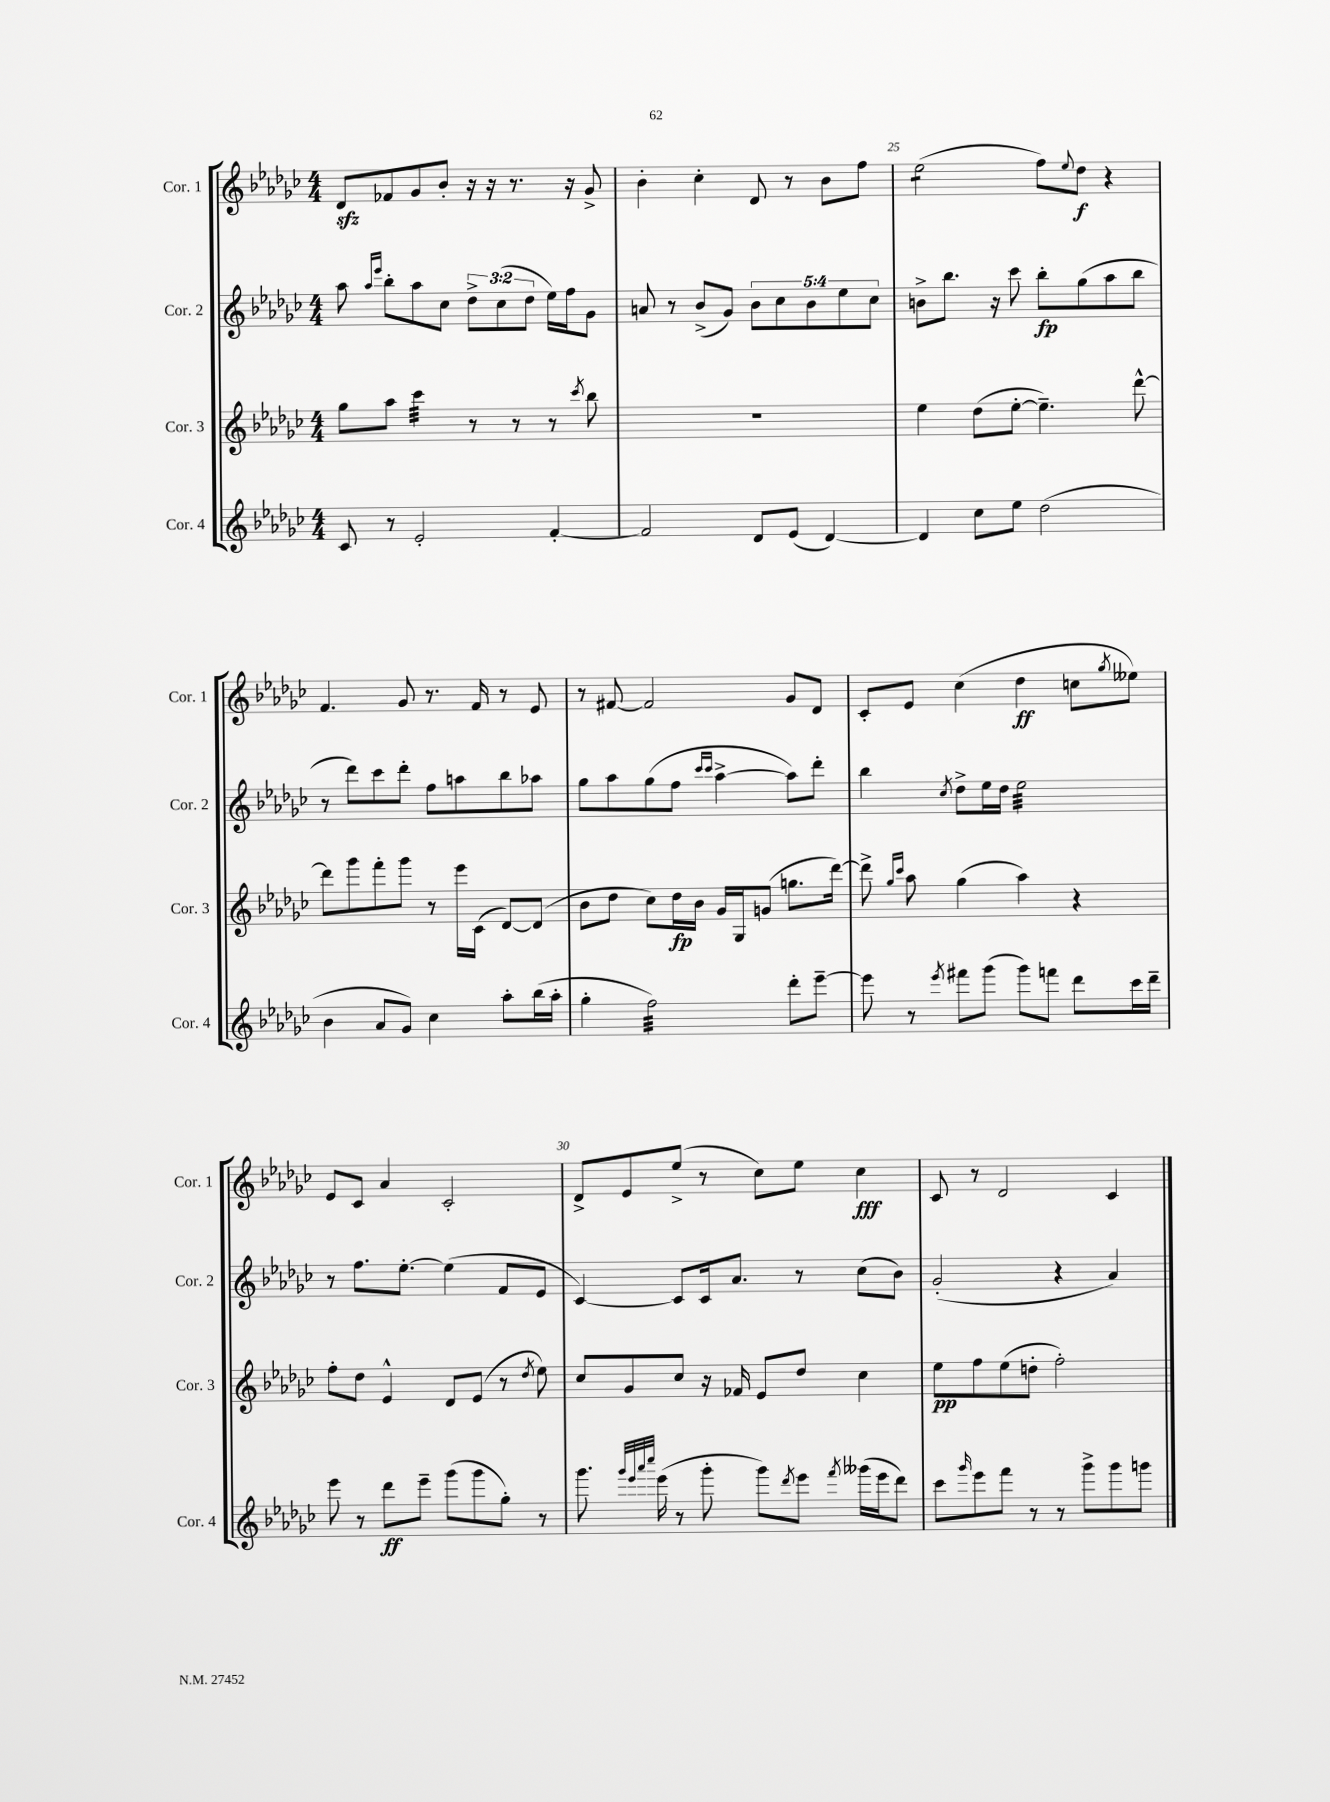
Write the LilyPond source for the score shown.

<<
\new StaffGroup <<
\new Staff = "s0" \with { instrumentName = "Cor. 1" shortInstrumentName = "Cor. 1" } {
    \clef treble \key ges \major \numericTimeSignature \time 4/4
    des'8\sfz fes'8 ges'8 bes'8-. r16 r16 r8. r16 ges'8-> |
    bes'4-. ces''4-. des'8 r8 bes'8 f''8 |
    ees''2:8( f''8) \appoggiatura { ees''8 } des''8\f r4 |
    f'4. ges'8 r8. f'16 r8 ees'8 |
    r8 fis'8~ fis'2 ges'8 des'8 |
    ces'8-. ees'8 ces''4( des''4\ff c''8 \acciaccatura { ges''8 } eeses''8) |
    ees'8 ces'8 aes'4 ces'2-. |
    des'8-> ees'8 ees''8->( r8 ces''8) ees''8 ces''4\fff |
    ces'8 r8 des'2 ces'4 \bar "|." |
}
\new Staff = "s1" \with { instrumentName = "Cor. 2" shortInstrumentName = "Cor. 2" } {
    \clef treble \key ges \major \numericTimeSignature \time 4/4 \override Staff.TupletNumber.text = #tuplet-number::calc-fraction-text
    aes''8 \grace { aes''16 ees'''16 } bes''8-. aes''8 ces''8 \tuplet 3/2 { des''8-> ces''8( des''8 } ees''16) f''16 ges'8 |
    a'8 r8 bes'8->( ges'8) \tuplet 5/4 { bes'8 ces''8 bes'8 ees''8 ces''8 } |
    b'8-> bes''8. r16 ces'''8 bes''8-.\fp ges''8( aes''8 bes''8 |
    r8 des'''8) ces'''8 des'''8-. f''8 a''8 bes''8 aes''8 |
    ges''8 aes''8 ges''8( f''8 \grace { ces'''16 ces'''16 } aes''4~-> aes''8) des'''8-. |
    bes''4 \acciaccatura { ces''8 } des''8-> ees''16 des''16 ees''2:32 |
    r8 f''8. ees''8.~-. ees''4( f'8 ees'8 |
    ces'4~) ces'8 ces'16 aes'8. r8 ces''8( bes'8) |
    ges'2-.( r4 aes'4) \bar "|." |
}
\new Staff = "s2" \with { instrumentName = "Cor. 3" shortInstrumentName = "Cor. 3" } {
    \clef treble \key ges \major \numericTimeSignature \time 4/4
    ges''8 aes''8 ces'''4:32 r8 r8 r8 \acciaccatura { ces'''8 } bes''8 |
    R1 |
    ees''4 des''8( ees''8~-. ees''4.--) des'''8~-^ |
    des'''8 ges'''8 f'''8-. ges'''8 r8 ees'''16 ces'16( des'8~) des'8( |
    bes'8 des''8 ces''8) des''16\fp bes'16 ges'16 ges16 g'8( g''8. des'''16~) |
    des'''8-> \grace { ges''16 ces'''16 } aes''8 ges''4( aes''4) r4 |
    f''8-. des''8 ees'4-^ des'8 ees'8( r8 \acciaccatura { des''8 } ees''8) |
    ces''8 ges'8 ces''8 r16 fes'16 ees'8 des''8 ces''4 |
    ees''8\pp f''8 ees''8( d''8-. f''2-.) \bar "|." |
}
\new Staff = "s3" \with { instrumentName = "Cor. 4" shortInstrumentName = "Cor. 4" } {
    \clef treble \key ges \major \numericTimeSignature \time 4/4
    ces'8 r8 ees'2-. f'4~-. |
    f'2 des'8 ees'8( des'4~) |
    des'4 ces''8 ees''8 des''2( |
    bes'4 aes'8 ges'8) ces''4 aes''8-. bes''16( aes''16-. |
    ges''4-. f''2:32) des'''8-. ees'''8~-- |
    ees'''8 r8 \acciaccatura { ees'''8 } fis'''8 ges'''8( ges'''8) f'''8 des'''8 ces'''16 des'''16-- |
    ees'''8 r8 des'''8\ff ees'''8-- ges'''8( ges'''8 ges''8-.) r8 |
    ges'''8. \grace { ges'''32 ees'''32 aes'''32 ces''''32 } ees'''16( r8 ges'''8-. ges'''8) \acciaccatura { des'''8 } ees'''8 \acciaccatura { f'''8 } geses'''16( ees'''16 des'''8) |
    ces'''8 \grace { ges'''16 } ees'''8 f'''8 r8 r8 ges'''8-> ges'''8 g'''8 \bar "|." |
}
>>
>>
\layout { \context { \Score currentBarNumber = #23 \override BarNumber.break-visibility = ##(#f #t #t) barNumberVisibility = #(every-nth-bar-number-visible 5) } }
